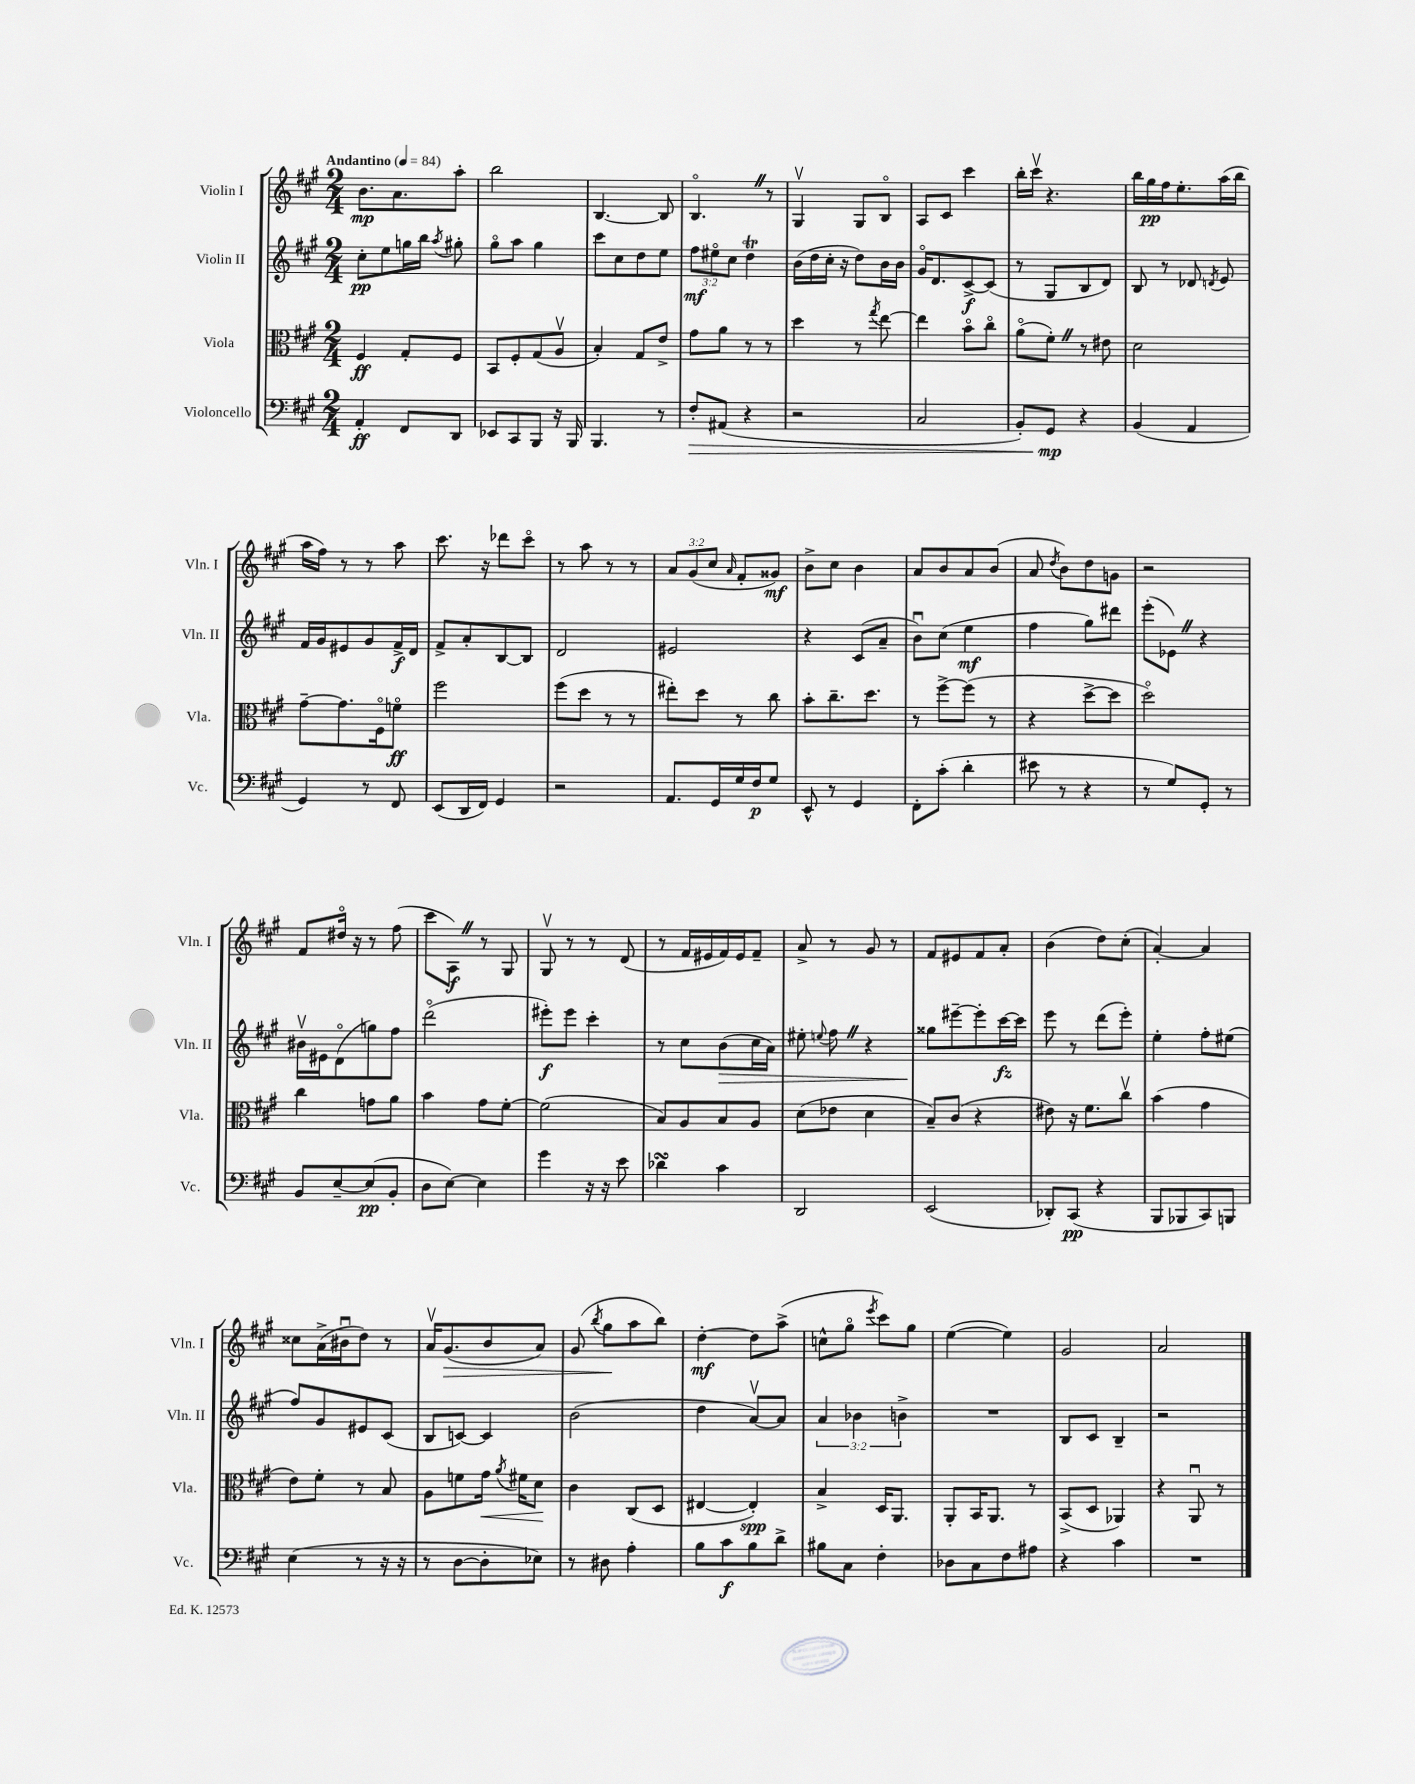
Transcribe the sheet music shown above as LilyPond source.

<<
\new StaffGroup <<
\new Staff = "s0" \with { instrumentName = "Violin I" shortInstrumentName = "Vln. I" } {
    \clef treble \key a \major \numericTimeSignature \time 2/4 \override Staff.TupletNumber.text = #tuplet-number::calc-fraction-text \tempo "Andantino" 4 = 84
    \autoBeamOff b'8.[\mp a'8. a''8]-. |
    b''2 |
    b4.~ b8 |
    b4.\flageolet \once \override BreathingSign.text = \markup { \musicglyph "scripts.caesura.straight" } \breathe r8 |
    gis4\upbow gis8[ b8]\flageolet |
    a8[ cis'8] cis'''4 |
    b''16[-. cis'''16]\upbow r4. |
    b''16[ gis''16\pp fis''16 e''8.-. a''16( b''16] |
    a''16[ fis''16]) r8 r8 a''8 |
    cis'''8. r16 des'''8[ cis'''8]\flageolet |
    r8 a''8 r8 r8 |
    \tuplet 3/2 { a'8[ gis'8( cis''8] } \grace { a'16 } fis'8[-. gisis'8]\mf) |
    b'8[-> cis''8] b'4 |
    a'8[ b'8 a'8 b'8]( |
    a'8 \acciaccatura { d''8 } b'8[) d''8 g'8] |
    r2 |
    fis'8[ dis''16]\flageolet r16 r8 fis''8( |
    cis'''8[ a8]\f) \once \override BreathingSign.text = \markup { \musicglyph "scripts.caesura.straight" } \breathe r8 gis8 |
    gis8\upbow r8 r8 d'8( |
    r8 fis'16[ eis'16 fis'16) eis'16 fis'8]-- |
    a'8-> r8 gis'8 r8 |
    fis'8[ eis'8 fis'8 a'8]-. |
    b'4( d''8[) cis''8]-.( |
    a'4~-.) a'4 |
    cisis''8[ a'16->( bis'16\downbow d''8]) r8 |
    a'16[\upbow gis'8.\>( b'8 a'8]) |
    gis'8( \acciaccatura { b''8 } gis''8[\! a''8 b''8]) |
    d''4~-.\mf d''8[ a''8]->( |
    c''8[-^ gis''8]\flageolet \acciaccatura { e'''8 } cis'''8[) gis''8] |
    e''4~( e''4) |
    gis'2 |
    a'2 \bar "|." |
}
\new Staff = "s1" \with { instrumentName = "Violin II" shortInstrumentName = "Vln. II" } {
    \clef treble \key a \major \numericTimeSignature \time 2/4 \override Staff.TupletNumber.text = #tuplet-number::calc-fraction-text
    \autoBeamOff cis''8[-.\pp e''8 g''16 b''16] \acciaccatura { a''8 } gis''8-. |
    gis''8[\flageolet a''8] gis''4 |
    cis'''8[ cis''8 d''8 e''8] |
    \tuplet 3/2 { fis''8[\mf eis''8\flageolet cis''8] } d''4\trill |
    b'16[( d''16 cis''16]-. r16 d''8[) b'16 b'16] |
    gis'16[\flageolet d'8. cis'8~->\f cis'8]( |
    r8 gis8[ b8 d'8]) |
    b8 r8 des'8 \acciaccatura { d'8 } e'8 |
    fis'16[ gis'16 eis'8 gis'8 fis'16->\f d'16] |
    fis'8[-> a'8-. b8~ b8] |
    d'2 |
    eis'2 |
    r4 cis'8[( a'8]-- |
    b'8[\downbow) cis''8]( e''4\mf |
    fis''4 gis''8[) dis'''8] |
    e'''8[-.( ees'8]) \once \override BreathingSign.text = \markup { \musicglyph "scripts.caesura.straight" } \breathe r4 |
    bis'16[\upbow eis'16 d'8\flageolet( g''8) fis''8] |
    d'''2\flageolet( |
    eis'''8[-.\f) eis'''8] cis'''4-. |
    r8 cis''8[ b'8\>( cis''16 a'16]) |
    eis''8-. \appoggiatura { e''8 } fis''8 \once \override BreathingSign.text = \markup { \musicglyph "scripts.caesura.straight" } \breathe r4 |
    gisis''8[\! eis'''8~-- eis'''8-. cis'''16~\fz cis'''16] |
    e'''8 r8 d'''8[( e'''8]-.) |
    e''4-. fis''8[-. eis''8]( |
    fis''8[) gis'8 eis'8 cis'8]( |
    b8[ c'8]~) c'4 |
    b'2( |
    d''4 a'8[~\upbow) a'8] |
    \tuplet 3/2 { a'4 bes'4 b'4-> } |
    R2 |
    b8[ cis'8] b4-- |
    r2 \bar "|." |
}
\new Staff = "s2" \with { instrumentName = "Viola" shortInstrumentName = "Vla." } {
    \clef alto \key a \major \numericTimeSignature \time 2/4
    \autoBeamOff fis4\ff gis8[-. fis8] |
    b,8[ fis8-. gis8( a8]\upbow |
    b4-.) gis8[ e'8]-> |
    gis'8[ a'8] r8 r8 |
    d''4 r8 \acciaccatura { gis''8 } e''8~ |
    e''4 b'8[\flageolet cis''8]\flageolet |
    a'8[\flageolet( fis'8]-.) \once \override BreathingSign.text = \markup { \musicglyph "scripts.caesura.straight" } \breathe r8 eis'8 |
    d'2 |
    gis'8[~-- gis'8. fis16\flageolet f'8]\flageolet\ff |
    fis''2 |
    fis''8[( d''8] r8 r8 |
    eis''8[-.) d''8] r8 cis''8 |
    b'8[-. cis''8.-- d''8.] |
    r8 fis''8[~-> fis''8]( r8 |
    r4 d''8[~-> d''8] |
    d''2\flageolet) |
    cis''4 g'8[ a'8] |
    b'4 gis'8[ fis'8]~-. |
    fis'2( |
    b8[) a8 b8 a8] |
    d'8[( ees'8] d'4 |
    b8[--) cis'8]( r4 |
    eis'8) r16 fis'8.[ cis''8]\upbow |
    b'4( gis'4 |
    e'8[) fis'8]-. r8 b8 |
    a8[ f'8 gis'16]\< \acciaccatura { a'8 } fis'16[ d'8]\! |
    cis'4 cis8[( d8] |
    eis4~ eis4-.\spp) |
    b4-> d16[ a,8.] |
    a,8[-. b,16 a,8.] r8 |
    b,8[->( d8] aes,4) |
    r4 a,8\downbow r8 \bar "|." |
}
\new Staff = "s3" \with { instrumentName = "Violoncello" shortInstrumentName = "Vc." } {
    \clef bass \key a \major \numericTimeSignature \time 2/4
    \autoBeamOff a,4-.\ff fis,8[ d,8] |
    ees,8[ cis,8 b,,8] r16 b,,16 |
    b,,4. r8 |
    fis8[-.\> ais,8]( r4 |
    r2 |
    cis2 |
    b,8[-.) gis,8]\mp\! r4 |
    b,4( a,4 |
    gis,4) r8 fis,8 |
    e,8[( d,16 fis,16]) gis,4 |
    r2 |
    a,8.[ gis,16 gis16 fis16\p gis8] |
    e,8-^ r8 gis,4 |
    fis,8[-. cis'8]-.( d'4-. |
    eis'8 r8 r4 |
    r8 gis8[) gis,8]-. r8 |
    b,8[ e8~-- e8\pp( b,8]-. |
    d8[ e8]~) e4 |
    gis'4 r16 r16 e'8 |
    des'4\turn cis'4 |
    d,2 |
    e,2( |
    des,8[-.) cis,8]\pp( r4 |
    b,,8[ bes,,8 cis,8) b,,8] |
    e4( r8 r16 r16 |
    r8 d8[~ d8-. ees8]) |
    r8 dis8 a4-. |
    b8[ cis'8\f b8 d'8]-> |
    bis8[ cis8] fis4-. |
    des8[ cis8 fis8 ais8] |
    r4 cis'4 |
    R2 \bar "|." |
}
>>
>>
\layout { \context { \Score \remove "Bar_number_engraver" } }
